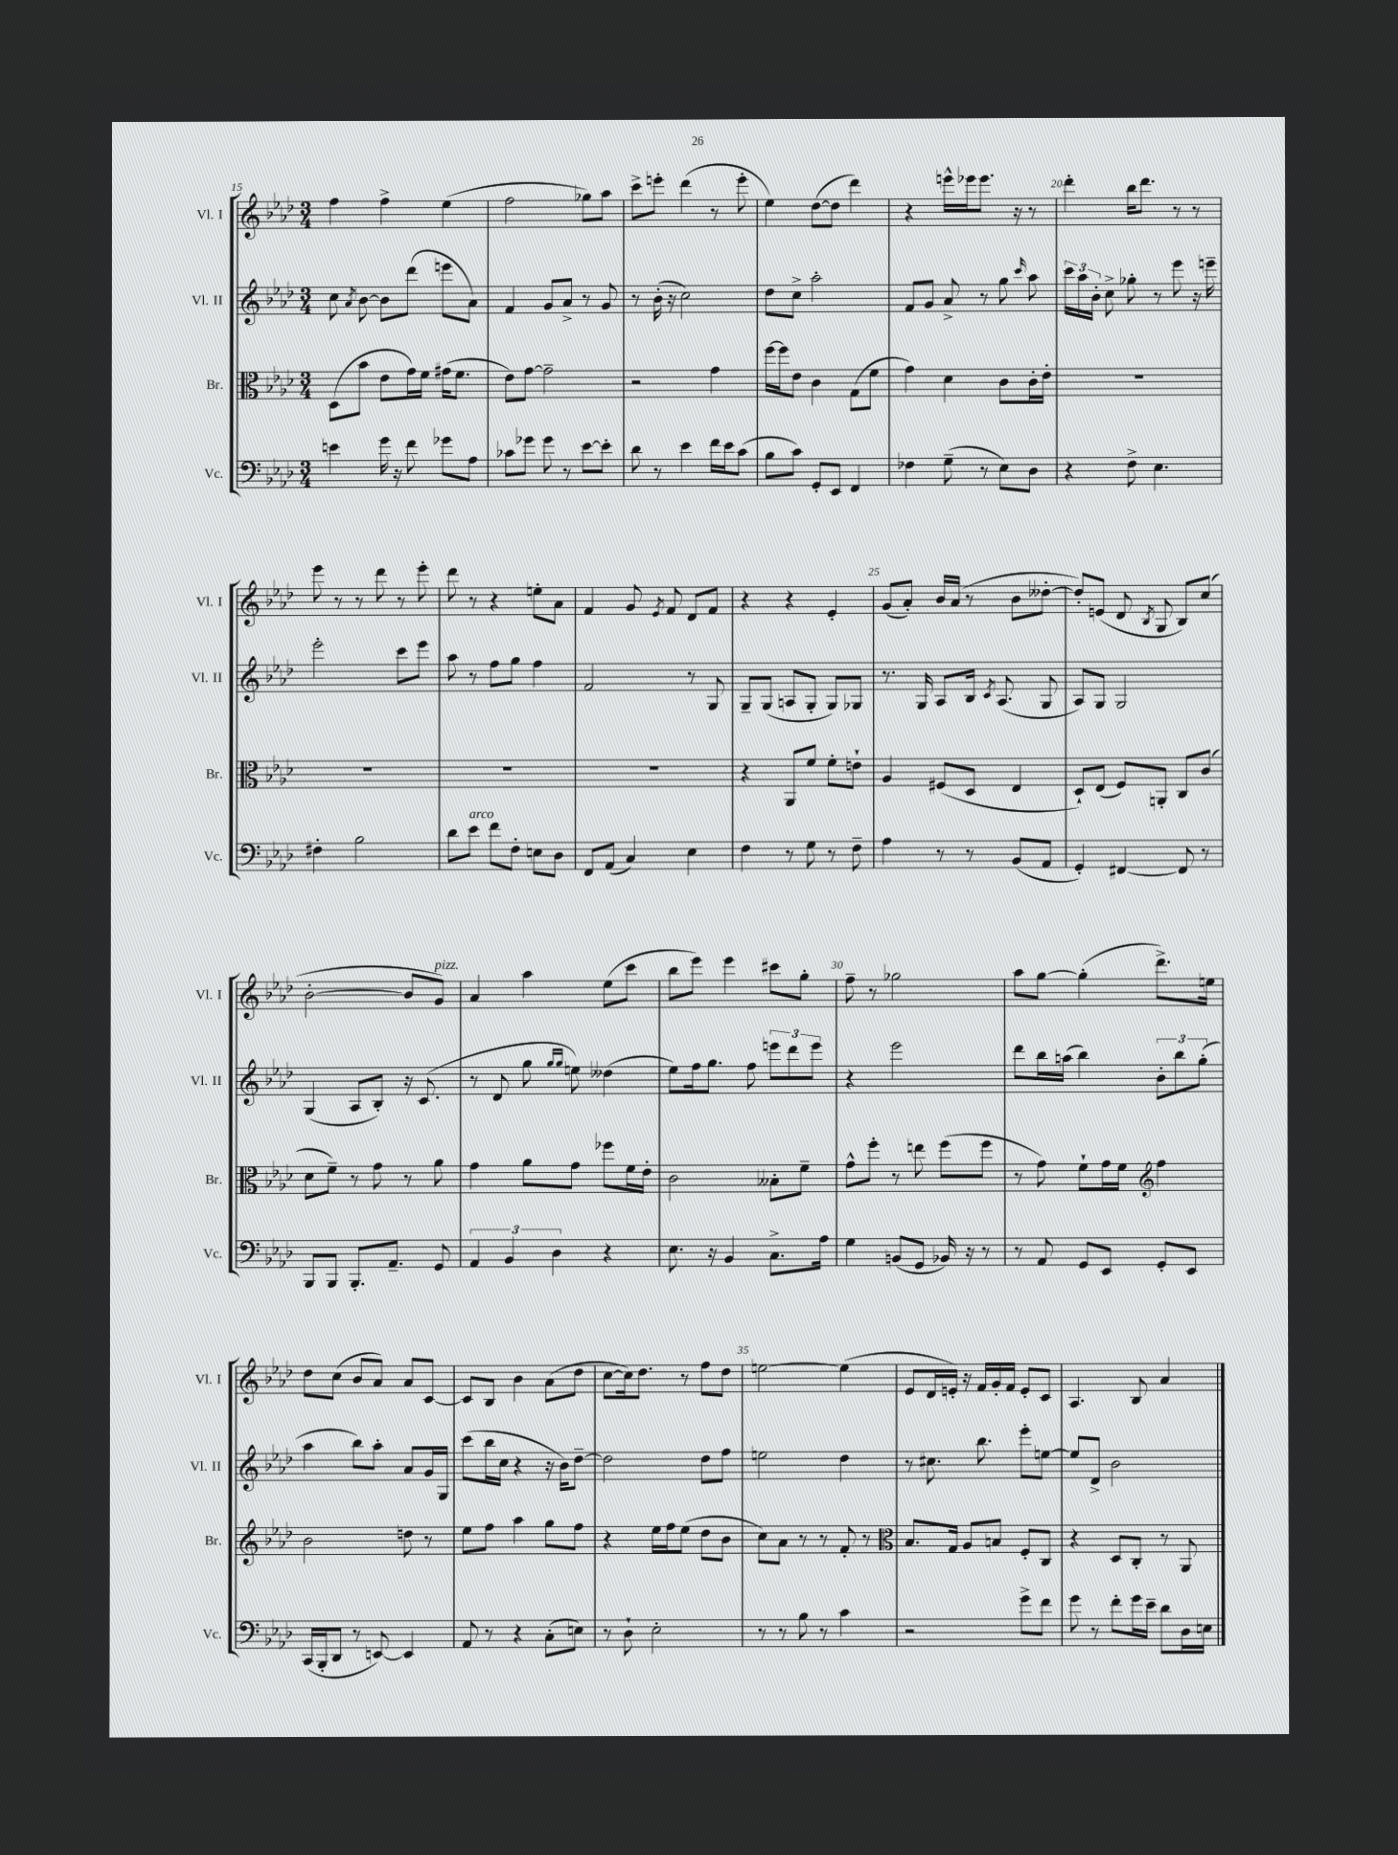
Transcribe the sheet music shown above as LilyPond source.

<<
\new StaffGroup <<
\new Staff = "s0" \with { instrumentName = "Vl. I" shortInstrumentName = "Vl. I" } {
    \clef treble \key aes \major \numericTimeSignature \time 3/4
    \autoBeamOff f''4 f''4-> ees''4( |
    f''2 ges''8[) aes''8] |
    c'''8[-> e'''8]-. des'''4( r8 e'''8-. |
    ees''4) des''8[~( des''8] des'''4) |
    r4 e'''16[-^ ees'''16 ees'''8.] r16 r8 |
    des'''4-. bes''16[ des'''8.] r8 r8 |
    ees'''8 r8 r8 des'''8 r8 ees'''8-. |
    des'''8 r8 r4 e''8[-. aes'8] |
    f'4 g'8 \acciaccatura { ees'8 } f'8 des'8[ f'8] |
    r4 r4 ees'4-. |
    g'8[( aes'8]-.) bes'16[ aes'16]( r8 bes'8[ deses''8]~-. |
    deses''8[-.) e'8]( des'8 \acciaccatura { bes8 } g8 bes8[) c''8]( |
    bes'2~-. bes'8[ g'8]^\markup { \italic "pizz." }) |
    aes'4 aes''4 ees''8[( c'''8] |
    bes''8[ ees'''8]) ees'''4 cis'''8[ g''8]-. |
    f''8-- r8 ges''2 |
    aes''8[ g''8]~ g''4-.( des'''8.[->) e''16] |
    des''8[ c''8]( bes'8[ aes'8]) aes'8[ c'8]~ |
    c'8[ bes8] bes'4 aes'8[( des''8] |
    c''8[~ c''16) des''8.] r8 f''8[ des''8] |
    e''2~ e''4( |
    ees'8[ des'16 e'16]-.) r16 f'16[ g'16-. f'16] e'8[-. c'8] |
    aes4. bes8 aes'4 \bar "|." |
}
\new Staff = "s1" \with { instrumentName = "Vl. II" shortInstrumentName = "Vl. II" } {
    \clef treble \key aes \major \numericTimeSignature \time 3/4
    \autoBeamOff c''8 \acciaccatura { aes'8 } bes'8~ bes'8[ des'''8]( e'''8[ aes'8]) |
    f'4 g'8[ aes'8]-> r8 g'8 |
    r8 bes'16-.( r16 c''2) |
    des''8[ c''8]-> aes''2-. |
    f'8[ g'8] aes'8-> r8 g''8 \grace { c'''16 } aes''8 |
    \tuplet 3/2 { c'''16[ aes''16 bes'16]-. } c''8-> ges''8-. r8 ees'''8 r16 e'''16-- |
    ees'''2-. c'''8[ ees'''8] |
    aes''8 r8 f''8[ g''8] f''4 |
    f'2 r8 g8 |
    g8[-- g8]( a8[ g8]-. g8[) ges8] |
    r8. g16 aes8[ bes16] \acciaccatura { c'8 } aes8.( g8 |
    aes8[) g8] g2 |
    g4( aes8[ bes8]-.) r16 c'8.( |
    r8 des'8 g''8 \grace { g''16[ g''16] } e''8) deses''4( |
    ees''8[) f''16 g''8.] f''8 \tuplet 3/2 { e'''8[ des'''8 e'''8] } |
    r4 ees'''2 |
    des'''8[ bes''16 a''16]( bes''4) \tuplet 3/2 { bes'8[-. bes''8 g''8]-.( } |
    aes''4 bes''8[) aes''8]-. aes'8[ g'16 g16] |
    c'''8[( bes''16 c''16] r4 r16 bes'16[) des''8]~-- |
    des''2 des''8[ f''8] |
    e''2 des''4 |
    r8 cis''8. bes''8. ees'''8[-. e''8]~ |
    e''8[ des'8]-> bes'2 \bar "|." |
}
\new Staff = "s2" \with { instrumentName = "Br." shortInstrumentName = "Br." } {
    \clef alto \key aes \major \numericTimeSignature \time 3/4
    \autoBeamOff des8[( bes'8] ees'8[ g'16) f'16] gis'16[( f'8.] |
    ees'8[) g'8]~ g'2-- |
    r2 g'4 |
    f''16[~ f''16 ees'8] c'4 g8[( f'8] |
    g'4) des'4 c'8[ c'16-. ees'16]-. |
    R2. |
    R2. |
    R2. |
    R2. |
    r4 aes,8[ f'8] f'8[-. e'8]-! |
    aes4 fis8[( des8] ees4 |
    des8[-!) ees8]( f8[) a,8]-. c8[ c'8]( |
    des'8[ f'8]--) r8 g'8 r8 aes'8 |
    g'4 aes'8[ g'8] fes''8[ f'16 ees'16]-. |
    c'2 beses8[-. f'8]-- |
    g'8[-^ f''8]-. r8 e''8 f''8[( f''8] |
    r8 g'8) f'8[-! g'16 f'16] \clef treble f''4 |
    bes'2 d''8 r8 |
    ees''8[ f''8] aes''4 g''8[ f''8] |
    r4 ees''16[ f''16 ees''8]( des''8[ bes'8] |
    c''8[) aes'8] r8 r8 f'8-. r8 |
    \clef alto bes8.[ g16] aes8[ b8] f8[-. c8] |
    r4 des8[ c8]-. r8 aes,8 \bar "|." |
}
\new Staff = "s3" \with { instrumentName = "Vc." shortInstrumentName = "Vc." } {
    \clef bass \key aes \major \numericTimeSignature \time 3/4
    \autoBeamOff e'4 g'16 r16 f'8 ges'8[ aes8] |
    ces'8[ ges'8] ges'8 r8 ees'8[~ ees'8]-. |
    des'8 r8 ees'4 f'16[ ees'16 c'8]( |
    bes8[ c'8]) g,8[-. ees,8] f,4 |
    fes4 g8--( r8 ees8[) des8] |
    r4 f8-> ees4. |
    fis4-. bes2 |
    des'8[ ees'8]^\markup { \italic "arco" } f'8[ f8]-. e8[ des8] |
    f,8[ aes,8]( c4) ees4 |
    f4 r8 g8 r8 f8-- |
    aes4 r8 r8 bes,8[( aes,8] |
    g,4-.) fis,4~ fis,8 r8 |
    bes,,8[ bes,,8] bes,,8.[-. aes,8.]-- g,8 |
    \tuplet 3/2 { aes,4 bes,4 des4 } r4 |
    ees8. r16 bes,4 c8.[-> aes16] |
    g4 b,8[( g,8] bes,16) r16 r8 |
    r8 aes,8 g,8[ ees,8] g,8[-. ees,8] |
    c,16[( bes,,16-. des,8] r8 e,8~) e,4 |
    aes,8 r8 r4 c8[-.( e8]) |
    r8 des8-! ees2-. |
    r8 r8 bes8 r8 c'4 |
    r2 g'8[-> f'8] |
    g'8 r8 f'8[-. g'16 ees'16]-- des'8[ des16 e16] \bar "|." |
}
>>
>>
\layout { \context { \Score currentBarNumber = #15 \override BarNumber.break-visibility = ##(#f #t #t) barNumberVisibility = #(every-nth-bar-number-visible 5) } }
